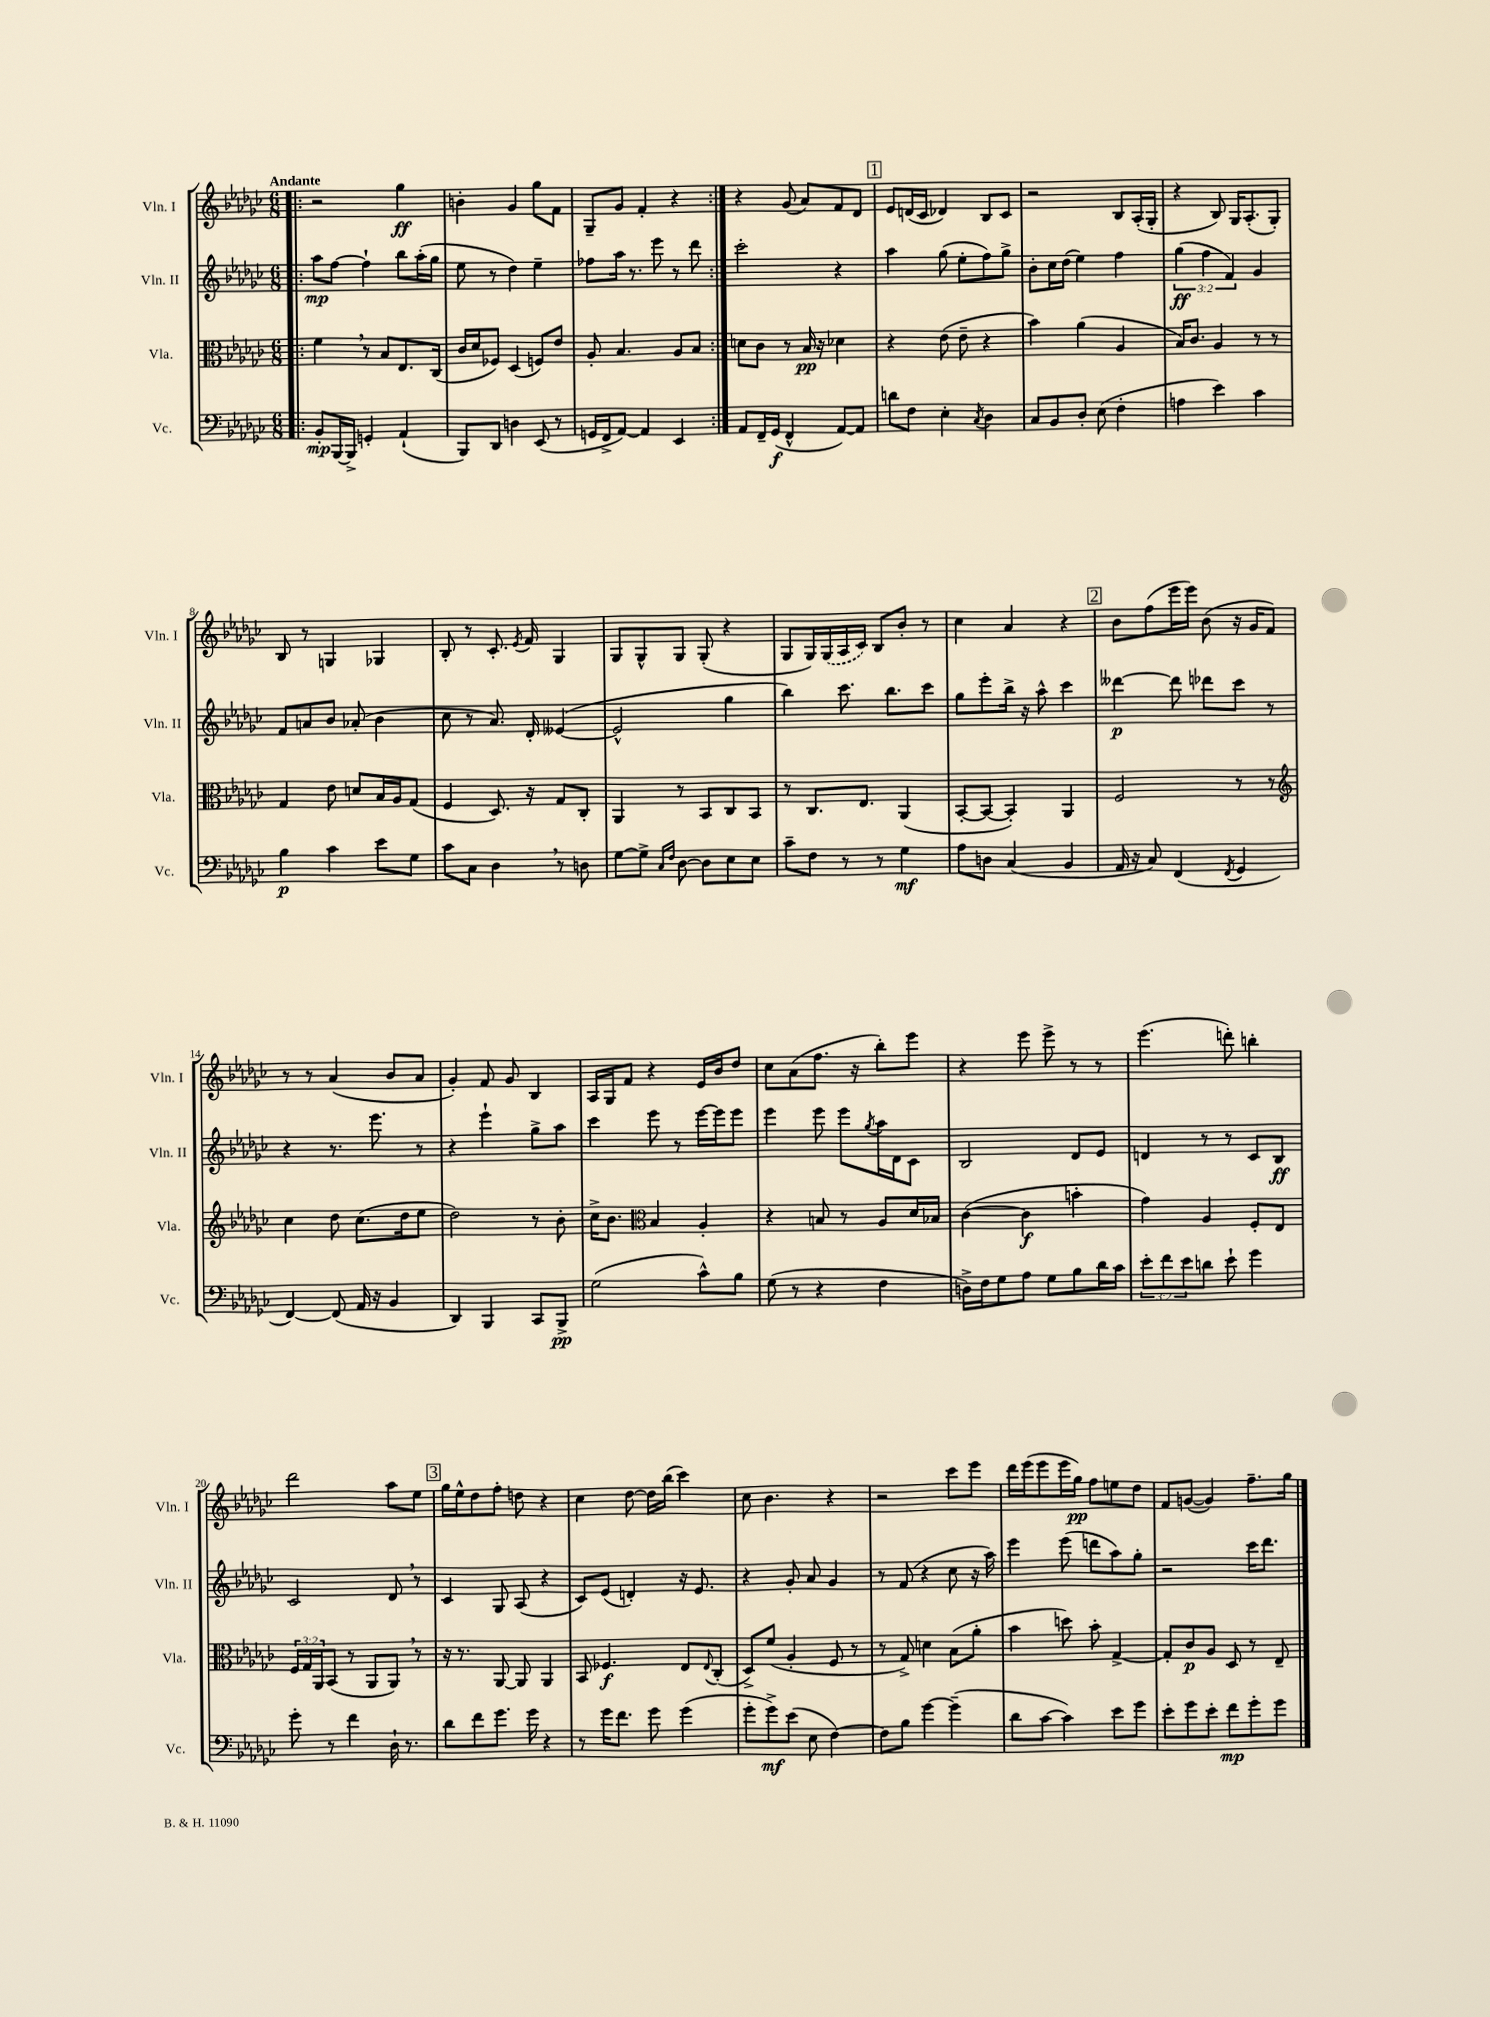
<<
\new StaffGroup <<
\new Staff = "s0" \with { instrumentName = "Vln. I" shortInstrumentName = "Vln. I" } {
    \clef treble \key ges \major \numericTimeSignature \time 6/8 \tempo "Andante"
    \repeat volta 2 { \bar ".|:" r2 ges''4\ff |
    b'4-. ges'4 ges''8 f'8 |
    ges8-- ges'8 f'4-. r4 | }
    r4 ges'8( aes'8) f'8 des'8 |
    \mark \markup { \box "1" } ees'8 d'16( ces'16 des'4) bes8 ces'8 |
    r2 bes8 aes16-.( ges16-. |
    r4 bes8) ges16 aes8.-.( ges8-.) |
    bes8 r8 g4 ges4 |
    bes8-. r8 ces'8.-. \acciaccatura { ees'8 } f'16 ges4 |
    ges8 ges8-^ ges8 ges8-.( r4 |
    ges8 ges16) \once \slurDashed ges16( aes16 ces'16) bes8 bes'8-. r8 |
    ces''4 aes'4 r4 |
    \mark \markup { \box "2" } bes'8 f''8( ees'''16 ees'''16) bes'8( r16 ges'16 f'8) |
    r8 r8 aes'4( bes'8 aes'8 |
    ges'4-.) f'8 ges'8 bes4 |
    aes16 ges16 f'8 r4 ees'16 bes'16 des''8 |
    ces''8 aes'8( f''8. r16 bes''8-.) ees'''8 |
    r4 ees'''8 ees'''8-> r8 r8 |
    ees'''4.( d'''8-.) b''4-. |
    des'''2 aes''8 ees''8 |
    \mark \markup { \box "3" } ges''16 ees''16-^ des''8 f''8-. d''8 r4 |
    ces''4 des''8~ des''16 bes''16( ces'''4) |
    ces''8 bes'4. r4 |
    r2 ces'''8 ees'''8 |
    des'''16 ees'''16( ees'''8 ees'''16 ges''16\pp) f''8 e''8 des''8 |
    f'8 g'8~( g'4) f''8.-- ges''16 \bar "|." |
}
\new Staff = "s1" \with { instrumentName = "Vln. II" shortInstrumentName = "Vln. II" } {
    \clef treble \key ges \major \numericTimeSignature \time 6/8 \override Staff.TupletNumber.text = #tuplet-number::calc-fraction-text
    \repeat volta 2 { \bar ".|:" aes''8\mp f''8~ f''4-! bes''8 aes''16-.( ges''16 |
    ees''8 r8 des''4) ees''4-- |
    fes''8 aes''16 r8. ees'''8 r8 des'''8 | }
    ces'''2-. r4 |
    \mark \markup { \box "1" } aes''4 ges''8( ees''8-. f''8) ges''8-> |
    bes'8-. ces''16 des''16( ees''4) f''4 |
    \tuplet 3/2 { ges''4\ff( f''4 f'4) } ges'4 |
    f'8 a'8 bes'8 aes'8-.( bes'4 |
    ces''8 r8 aes'8.) des'16-. eeses'4~( |
    eeses'2-^ ges''4 |
    bes''4) ces'''8. bes''8. ces'''8 |
    ges''8 ees'''8-. bes''16-> r16 aes''8-^ ces'''4 |
    \mark \markup { \box "2" } deses'''4~\p deses'''8 des'''8 ces'''8 r8 |
    r4 r8. ees'''8. r8 |
    r4 ees'''4-! ges''8-> aes''8 |
    ces'''4 ees'''8 r8 ees'''16~ ees'''16 ees'''8 |
    ees'''4 ees'''8 ees'''8 \acciaccatura { ges''8 } aes''16 des'16 ces'8 |
    bes2 des'8 ees'8 |
    d'4 r8 r8 ces'8 bes8\ff |
    ces'2 des'8 \breathe r8 |
    \mark \markup { \box "3" } ces'4 ges8 aes8( r4 |
    ces'8) ees'8( d'4-.) r16 ees'8. |
    r4 ges'8-. aes'8 ges'4 |
    r8 f'8( r4 ces''8 r16 aes''16) |
    ees'''4 ees'''8( d'''8 aes''8) ges''8-. |
    r2 ces'''16 des'''8. \bar "|." |
}
\new Staff = "s2" \with { instrumentName = "Vla." shortInstrumentName = "Vla." } {
    \clef alto \key ges \major \numericTimeSignature \time 6/8 \override Staff.TupletNumber.text = #tuplet-number::calc-fraction-text
    \repeat volta 2 { \bar ".|:" f'4 \breathe r8 bes8 ees8. ces16( |
    ces'16 des'16 fes8) des4( f8) ees'8 |
    aes8-. bes4. aes8 bes8 | }
    d'8 ces'8 r8 bes16\pp r16 des'4 |
    \mark \markup { \box "1" } r4 ees'8( ees'8-- r4 |
    bes'4) aes'4( aes4 |
    bes16) ces'8. aes4 r8 r8 |
    ges4 ees'8 d'8 bes16 aes16 ges8( |
    f4 des8.) r16 ges8 ces8-. |
    aes,4 r8 bes,8 ces8 bes,8 |
    r8 ces8. ees8. aes,4( |
    bes,8~-. bes,8~ bes,4-.) aes,4 |
    \mark \markup { \box "2" } f2 r8 r8 |
    \clef treble ces''4 des''8 ces''8.( des''16 ees''8 |
    des''2) r8 bes'8-. |
    ces''16-> bes'8. \clef alto bes4 aes4-. |
    r4 b8 r8 aes8 des'16 bes16 |
    ces'4~( ces'4\f b'4-. |
    ges'4) aes4 f8-. ees8 |
    \tuplet 3/2 { f16 ges16 aes,16 } bes,8( r8 aes,8 aes,8) \breathe r8 |
    \mark \markup { \box "3" } r16 r8. aes,8~ aes,8 aes,4 |
    bes,8 fes4.\f ees8 \appoggiatura { ees8 } ces8-.( |
    des8->) f'8( aes4-. f8 r8 |
    r8 ges8->) d'4 bes8( aes'8-. |
    bes'4 d''8) bes'8-. ges4~-> |
    ges8-. ces'8\p aes8 des8 r8 ees8-- \bar "|." |
}
\new Staff = "s3" \with { instrumentName = "Vc." shortInstrumentName = "Vc." } {
    \clef bass \key ges \major \numericTimeSignature \time 6/8 \override Staff.TupletNumber.text = #tuplet-number::calc-fraction-text
    \repeat volta 2 { \bar ".|:" bes,8-.\mp bes,,16~ bes,,16-> g,4-. aes,4-!( |
    bes,,8) des,8 d4 ees,8( r8 |
    g,16 f,16-> aes,8~) aes,4 ees,4 | }
    aes,8 f,16-- ges,16\f( f,4-^ aes,8~) aes,8 |
    \mark \markup { \box "1" } d'8 f8 ees4-. \acciaccatura { ces8 } des4 |
    ces8 bes,8 des8-. ees8( f4-. |
    a4 ees'4) ces'4 |
    bes4\p ces'4 ees'8 ges8 |
    ces'8 ces8 des4 \breathe r8 d8 |
    ges8~ ges8-> \grace { ces16 f16 } des8~ des8 ees8 ees8 |
    ces'8-- f8 r8 r8 ges4\mf |
    aes8 d8 ces4( bes,4 |
    \mark \markup { \box "2" } aes,16 r16 ces8) f,4( \acciaccatura { f,8 } ges,4 |
    f,4~) f,8( aes,16 r16 bes,4 |
    des,4) bes,,4 ces,8 bes,,8->\pp |
    ges2( ces'8-^) bes8 |
    ges8( r8 r4 f4 |
    d16->) f16 ges8 aes8 ges8 bes8 des'16 ces'16 |
    \tuplet 3/2 { ees'8-. f'8 ees'8 } d'8 ees'8-! ges'4 |
    ges'8-. r8 f'4 des16-! r8. |
    \mark \markup { \box "3" } des'8 f'8 ges'8. ges'16 r4 |
    r8 ges'16 f'8. ges'8 ges'4( |
    ges'8-. ges'8->\mf) ees'8( ees8 f4~) |
    f8 bes8 ges'4~ ges'4--( |
    des'8 ces'8~ ces'4) ees'8 ges'8 |
    ees'8-. ges'8 ees'8-. f'8\mp ges'8-. ges'8 \bar "|." |
}
>>
>>
